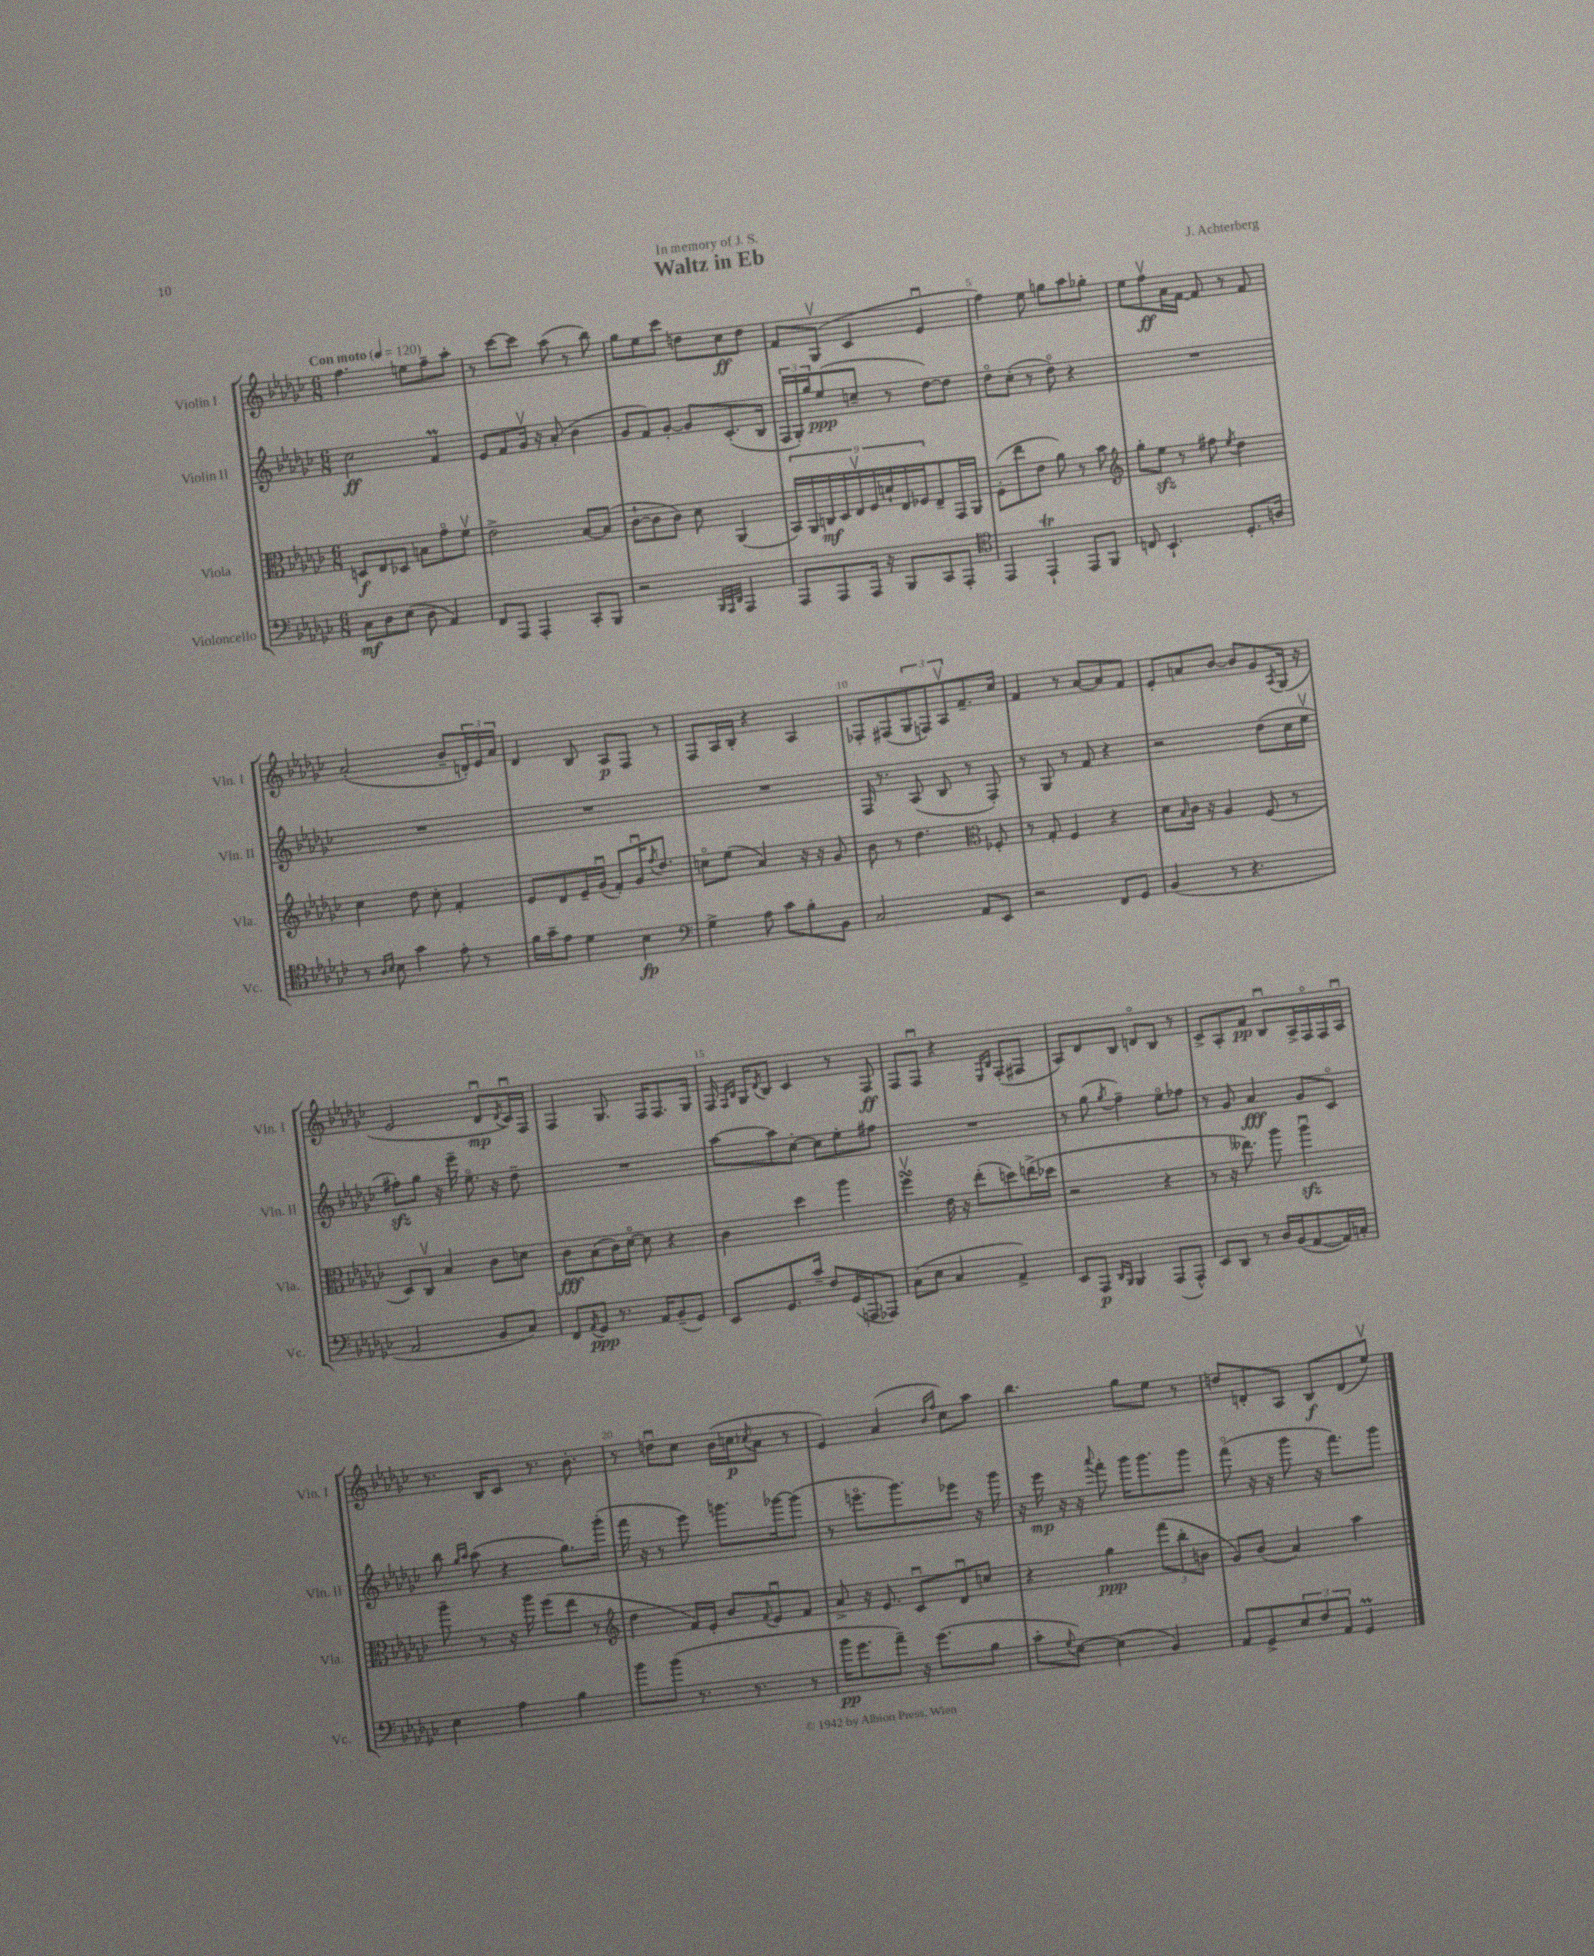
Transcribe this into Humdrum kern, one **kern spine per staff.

**kern	**kern	**kern	**kern
*staff4	*staff3	*staff2	*staff1
*clefF4	*clefC3	*clefG2	*clefG2
*k[b-e-a-d-g-c-]	*k[b-e-a-d-g-c-]	*k[b-e-a-d-g-c-]	*k[b-e-a-d-g-c-]
*M6/8	*M6/8	*M6/8	*M6/8
*MM120	*MM120	*MM120	*MM120
8C-\L	8D/L	2cc-\	4.ff\
8D-\	8E-/	.	.
(8E-\J	8D-/J	.	.
8D-\	8B\L	.	8ee\L
4AA-/)	8g-o\	4f/	8ff~\
.	8fv\J	.	8aa-'\J
=	=	=	=
8FF/L	2e-^\	8e-/L	8r
8AAA-/J	.	8f/	[8ccc-\L
4AAA-'/	.	16g-v/Jk	8ccc-\]J
.	.	16r	.
.	.	(8a-'/	(8aa-\
8CC-'/L	[8B-/L	4b-\	8r
8BBB-/J	(8B-/]J	.	8bb-\)
=	=	=	=
2r	[8c-`\L	8g-/L	8gg-\L
.	8c-\]	8f/)	8ee-\
.	8c-\J)	[8g-'/J	8ccc-\J
.	8d-\	8g-/]L	8dd\L
32qqBBB-/LLL	.	.	.
32qqAAA-/	.	.	.
32qqDD-/JJJ	.	.	.
4AAA-/	(4AA-/	(8.c-'/	8cc-\
.	.	.	8dd\J
.	.	16B-/Jk	.
=	=	=	=
8AAA-/L	18BB-/LL)	24F/LL	8f/L
.	.	24G-'/)	.
.	18AA-/	.	.
.	.	24gg-/J	.
.	18C/	.	.
8AAA-/	.	(8ee-/	(8G-v/J
.	18D-/	.	.
.	18E-v/	.	.
16AAA-/Jk	.	8cc~/J	4c-/
.	18F/	.	.
16r	.	.	.
.	18d`/	.	.
8BBB-/L	.	8r	.
.	18E-/	.	.
.	18F-/J	.	.
8CC-/	8E-~/	[8dd-\L)	4e-u/
8AAA-'/J	16GG-/L	8dd-\]J	.
.	16AA-/JJ	.	.
=	=	=	=
*clefC4	*	*	*
4EE-/	(8F'\L	8dd-o\L	4ff\)
.	8ee-\	(8cc-'\J	.
4EE-`/	8e-\J	8r	8ee-\
.	8a-\)	8dd-o\)	8gg\L
8EE-/L	8r	4r	8aa-\
8FF/J	8b-\	.	8gg-'\J
=	=	=	=
*	*clefG2	*	*
8C/	8gg-'\L	2.r	8ee-\L
4.BB-`/	8ee-\J	.	8ffv\
.	8r	.	16a-\L
.	.	.	[16f\JJ
.	8ff#\	.	8f/]
.	8qee-/	.	.
8.D-'/L	4dd-\	.	8r
.	.	.	8f/
16A/Jk	.	.	.
=	=	=	=
8r	4cc-\	2.r	(2a-'/
16qqA-/LL	.	.	.
16qqB-/JJ	.	.	.
8B-\	.	.	.
4g-\	8dd-\	.	.
.	8cc-'\	.	.
8e-'\	4f'/	.	8b-~/L
8r	.	.	24d'/L)
.	.	.	24e-/
.	.	.	24a-/JJ
=	=	=	=
16f\LL	8e-/L	2.r	4d-/
16g-~\J	.	.	.
8e-\J	8d-/	.	.
4d-\	16e-~/L	.	8B-/
.	(16g-u/JJ	.	.
.	8f'/L)	.	8A-/L
4B-\	16g-u/K	.	8F/J
.	8qff/	.	.
.	8.dd-/J	.	.
.	.	.	8r
=	=	=	=
*clefF4	*	*	*
4G-^\	8cco\L	2.r	8F/L
.	(8ee-\J	.	16A-/L
.	.	.	16B-'/JJ
8A-\	4a-/)	.	4r
8c-\L	.	.	.
8B-'\	16r	.	4A-/
.	16r	.	.
8BB-\J	8g-/	.	.
=	=	=	=
2C-/	8b-\	16F/	8F-'/L
.	.	8.r	.
.	8r	.	(8F#/
.	4.dd-\	(8A-/	12G-/
.	.	.	12F/)
.	.	8B-/	.
.	.	.	12A-v/
8AA-/L	.	8r	8.f~/
*	*clefC3	*	*
8EE-/J	8F-'/	8F'/)	.
.	.	.	16cc-/Jk
=	=	=	=
2r	8r	8r	4f/
.	8G-'/	8G-/	.
.	4F/	8r	8r
.	.	8f/	[8a-/L
8FF/L	4r	4r	8a-/]
8GG-/J	.	.	8f/J
=	=	=	=
(4BB-/	8d-\L	2r	8e-'/L
.	16qqB-/	.	.
.	16c-\Jk	.	8a/
.	16r	.	.
8r	4A-/	.	[8b-/J
4.r	.	.	8b-/]L
.	(8F/	(8dd-\L	8g-/
.	.	.	8qA-/
.	8r	16cc-\L	(16G-/Jk
.	.	16ee-v\JJ	16r
=	=	=	=
2AA-/	8D-/L)	8ff#'\L)	2e-/
.	8C-v/J	8gg-\J	.
.	4B-/	16r	.
.	.	16eee-~\	.
.	.	8.ee-o\	.
8BB-/L	8c-\L	.	8d-u/L
.	.	16r	.
.	.	.	8qd-/
8C-/J)	8d\J	8dd-~\	16c-u/L)
.	.	.	16F/JJ
=	=	=	=
8FF/L	8c-\L	2.r	4F/
8qAA-/	.	.	.
8GG-/J	(8B-\	.	.
8.r	16c-\L)	.	8.G-/
.	[16d-o\JJ	.	.
.	8d-\]	.	.
16AA-/LK	.	.	16F/LK
(8BB-~/	4r	.	8.F/
8GG-/J)	.	.	.
.	.	.	16G-/Jk
=	=	=	=
8EE-/L	4c-\	[8aa-\L	16F/
.	.	.	16qqF/LL
.	.	.	16qqB-/JJ
.	.	.	16G-/LK
.	.	.	8qd-/
8.GG-/	.	8aa-\]	8B-/J
.	4dd-\	[8cc-'\J	4c-/
16c-~/Jk	.	.	.
8F/L	.	8cc-\]L	.
(16GG-/L	4aa-\	8ee-'\	8r
16AAA/J	.	.	.
8AAA-/J)	.	8ff#\J	8F/
=	=	=	=
(8C-\L	4ffv\	2.r	8F/L
8E-\J	.	.	8Fu/J
4C-/	16e-\	.	4r
.	16r	.	.
.	(8ee-'\L	.	.
.	.	.	16qqE-/LL
.	.	.	16qqB-/JJ
4AA-^/)	8dd\)	.	(8F'/L
.	(16ee^\L	.	8F#/J
.	16dd-\JJ	.	.
=	=	=	=
8EE-/L	2r	8r	8A-/L)
8AAA-/J	.	(8gg-\	8d-/
16qqDD-/LL	.	.	.
16qqBBB-/JJ	.	8qgg-/	.
4BBB-/	.	4ff~\)	8B-/J
.	.	.	8do/L
(8AAA-/L	4r	8ee-o\L	8B-/J
8AAA-^^/J)	.	8ff-\J	8r
=	=	=	=
8EE-/L	8r	8r	8c-^/L
8DD-/J	16r	8g-/	8A-'/
.	8.ee--\)	.	.
8r	.	4a-/	8f/J
16D-/LL	8aa-\	.	8B-u/L
(16BB-/J	.	.	.
[8AA-/	4aa-u\	8g-/L	16A-^/L
.	.	.	16Fo/
16AA-/]L)	.	8c-o/J	16F/
16C'/JJ	.	.	16A-u/JJ
=	=	=	=
4E-\	8aa-~\	8bb-\	8.r
.	.	16qqgg-/LL	.
.	.	16qqaa-/JJ	.
.	8r	(8aa-\	.
.	.	.	16B-/LK
4A-\	16r	4r	8c-/J
.	16aa-\	.	.
.	(8ff\L	.	8.r
4B-\	8ee-\J	8.gg-\L)	.
.	.	.	8.b-'\
.	8r	.	.
.	.	(16ggg-'\Jk	.
=	=	=	=
*	*clefG2	*	*
8b-\L	4dd-\	16fff\	8r
.	.	16r	.
(8b-\J	.	8r	8ddu\L
8.r	16f/LL)	8eee-\)	8cc-\J
.	16e-'/JJ	.	.
.	8b-/L	8.ggg\L	(16b-\LL
8.r	.	.	16cc\J
.	8qqf/	.	8qcc-/
.	8e-u/	.	8a-\J
.	.	[16ggg-\k	.
8r	8f/J	(8ggg-\]J	8r
=	=	=	=
16b-\LK	8a-^/	8r	4e-/)
8.g-\	.	.	.
.	16r	8.eeeo\L	.
.	8.e-/	.	.
8a-~\J)	.	.	(4a-/
.	.	8.ggg-\)	.
16r	8c-u/L	.	.
(8.g-\L	.	.	.
.	.	.	16qqb-/LL
.	.	.	16qqff/JJ
.	8d-u/	8eee-\J	8cc-\L)
8B-\J	8cc/J	16r	8aa-\J
.	.	16ggg-\	.
=	=	=	=
8c-'\L	4r	16r	4.bb-\
.	.	16eee-\	.
8qqG-/	.	.	.
[8E-\J)	.	16r	.
.	.	16r	.
.	.	8qqaaa-/	.
(4E-\]	4gg-\	8fff'\	.
.	.	16ggg-\LK	8gg-\L
.	.	8.ggg-\	.
4BB-/)	(12fff\L	.	8ee-\J
.	12bb-'\	.	.
.	.	8ggg-\J	8r
.	12b\J	.	.
=	=	=	=
8AA-/L	8g-/L)	(8fffo\	8dd/L
8GG-^/	(8b-/J	16r	8d'/
.	.	16r	.
12E-/	4a-/)	8ggg-\	8A-/J
12F/	.	.	.
.	.	16r	8B-/L
12AA-/J	.	.	.
.	.	8.fff\L)	.
4GG-/	4aa-\	.	(8d/
.	.	8ggg-\J	8ee-v/J)
==	==	==	==
*-	*-	*-	*-
